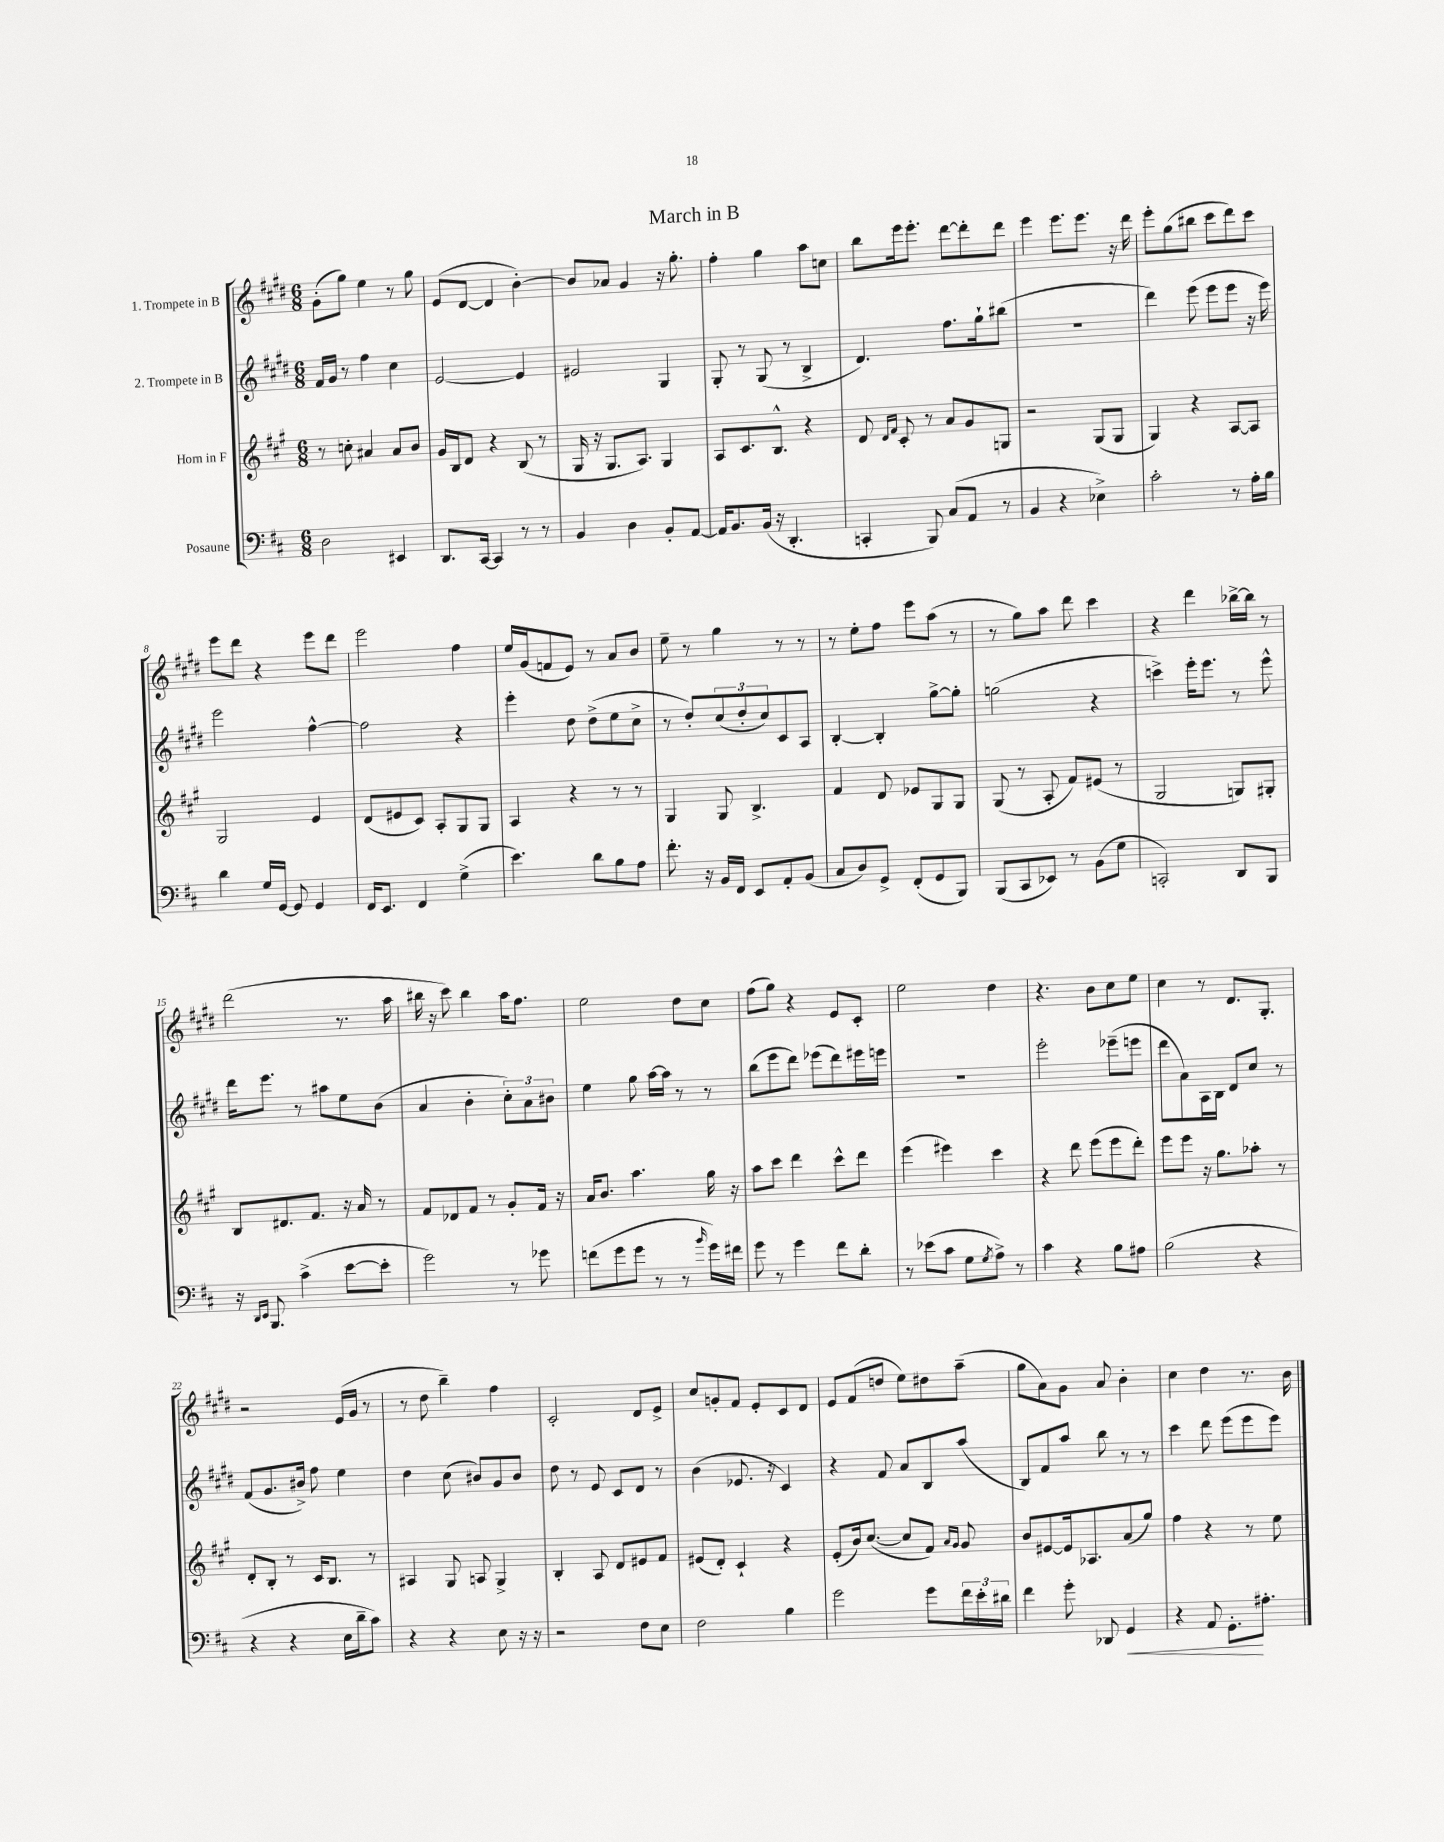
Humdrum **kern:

**kern	**kern	**kern	**kern
*staff4	*staff3	*staff2	*staff1
*clefF4	*clefG2	*clefG2	*clefG2
*k[f#c#]	*k[f#c#g#]	*k[f#c#g#d#]	*k[f#c#g#d#]
*M6/8	*M6/8	*M6/8	*M6/8
2D	8r	16f#	(8g#'
.	.	16g#	.
.	8cc'	8r	8gg#)
.	4a#	4ff#	4ee
4EE#	8a#	4cc#	8r
.	8b	.	8gg#
=	=	=	=
8.DD	16g#	[2e	(8e
.	16B	.	.
.	8d	.	[8d#
[16CC#	.	.	.
4CC#]	4r	.	4d#]
8r	(8B	4e]	[4b')
8r	8r	.	.
=	=	=	=
4BB	16G#	2e#	8b]
.	16r	.	.
.	8.G#	.	8a-
4D	.	.	4g#
.	8.A)	.	.
8BB'	4G#	4G#	16r
.	.	.	8.gg#'
[8AA	.	.	.
=	=	=	=
16AA]	8A	8G#'	4ff#'
8.BB	.	.	.
.	8.c#	8r	.
(16BB	.	(8G#	4gg#
16r	8.B^^	.	.
4.DD'	.	8r	.
.	4r	4B^	8aa
.	.	.	8cc
=	=	=	=
4CC'	8d	4.d#)	8bb
.	16qqd	.	.
.	16qqf#	.	.
.	8c#'	.	16eee
.	.	.	8.eee'
8BBB)	8r	.	.
(8C#	8a	8.ff#	[8ddd#
8AA	8g#	.	8ddd#']
.	.	16gg#`	.
8r	8G	(8bb#	8ddd#
=	=	=	=
4BB	2r	2.r	4eee
4r	.	.	8.eee
.	.	.	8.eee
4E-^)	(8G#	.	.
.	8G#	.	16r
.	.	.	16ddd#
=	=	=	=
2c#'	4G#)	4ddd#)	8eee'
.	.	.	(8gg#
.	4r	(8eee	8bb#
.	.	8eee	8ccc#
8r	[8A	8eee	8ddd#)
16A'	8A]	16r	8ccc#
16B	.	16eee)	.
=	=	=	=
4d	2G#	2eee	8eee
.	.	.	8ddd#
16G	.	.	4r
[16GG	.	.	.
8GG]	.	.	.
4GG	4e	[4ff#^^	8eee
.	.	.	8ddd#
=	=	=	=
16FF#	(8d	2ff#]	2eee
8.EE	.	.	.
.	8e#	.	.
4FF#	8c#)	.	.
.	8A'	.	.
(4G^	8G#	4r	4ff#
.	8G#	.	.
=	=	=	=
4.e)	4A	4eee'	16ee
.	.	.	(16g#
.	.	.	8f
.	4r	8dd#	8e)
8d	.	(8dd#^	8r
8B	8r	8ee	8a
8A	8r	8cc#^	8b
=	=	=	=
8.f#'	4G#	8r	8ee~
.	.	8dd#')	8r
16r	.	.	.
16BB	8G#	(12cc#	4gg#
16FF#	.	.	.
.	.	12dd#'	.
8EE	4.B^	.	.
.	.	12cc#)	.
8AA'	.	8c#	8r
(8BB	.	8A	8r
=	=	=	=
8C#	4f#	[4B'	8r
8D)	.	.	8ee'
8GG^	8d	4B']	8ff#
(8FF#'	8e-	.	8eee
8GG	8G#	[8gg#^	(8aa
8BBB)	8G#	8gg#']	8r
=	=	=	=
(8BBB	(8G#	(2gg	8r
8CC#	8r	.	8gg#)
8EE-)	8A'	.	8aa
8r	8f#)	.	8ddd#
(8BB	(8e#	4r	4ccc#
8G	8r	.	.
=	=	=	=
2CC')	2G#	4ccc^)	4r
.	.	16eee'	4ddd#
.	.	8.eee	.
8DD	8G)	8r	[16bb-^
.	.	.	16bb-]
8BBB	8G#'	8eee^^	8r
=	=	=	=
16r	8B	16ddd#	(2ddd#
16qqDD	.	.	.
16qqEE	.	.	.
8.BBB	.	8.eee	.
.	8.d#	.	.
(4c#^	.	8r	.
.	8.f#	.	.
.	.	8aa#	.
[8e	16r	8ee	8.r
.	16a	.	.
8e']	8r	(8b	.
.	.	.	16aa
=	=	=	=
2g)	8f#	4a	16bb#
.	.	.	16r
.	8d-	.	8ccc#)
.	8f#	4b'	4bb#
.	8r	.	.
8r	8g#'	12cc#')	16aa
.	.	.	8.ff#
.	.	12a	.
8g-	16f#	.	.
.	.	12b#	.
.	16r	.	.
=	=	=	=
(8f	16a	4ee	2ee
.	8.b	.	.
8g	.	.	.
8g	4.aa	8gg#	.
8r	.	[16aa	.
.	.	16aa]	.
8r	.	8r	8dd#
16qqb	.	.	.
16g)	16gg#	8r	8cc#
16f#	16r	.	.
=	=	=	=
8g	8aa	(8bb	(8ff#
8r	8ccc#	8eee	8gg#)
4g	4ddd	8ddd#)	4r
.	.	(8eee-	.
8f#	8ccc#^^	8ddd#)	8e
8d'	8ddd	16eee#	8c#'
.	.	16eee	.
=	=	=	=
8r	(4eee	2.r	2ee
(8e-	.	.	.
8c#	4eee#)	.	.
8G	.	.	.
8qG	.	.	.
8A^)	4ccc#	.	4dd#
8r	.	.	.
=	=	=	=
4c#	4r	2eee'	4.r
4r	8ddd	.	.
.	(8eee	.	8b
8B	8eee	(8eee-~	8cc#
8A#	8ddd')	8eee	8ee
=	=	=	=
(2B	8eee	8ddd#	4cc#
.	8eee	8a)	.
.	16r	16A	8r
.	8.gg#	16B	.
.	.	8d#	8.d#
4r	8aa-'	8cc#	.
.	.	.	8.G#'
.	8r	8r	.
=	=	=	=
4r	8d'	(8f#	2r
.	8B'	8.g#	.
4r	8r	.	.
.	.	16b#^)	.
.	16c#	8ff#	.
.	8.B	.	.
16E	.	4ee	(16e
16d~	.	.	16g#
8c#)	8r	.	8r
=	=	=	=
4r	4A#	4dd#	8r
.	.	.	8dd#
4r	8G#	(8cc#	4bb~)
.	8A	8b#)	.
8E	4G#^	8g#	4ff#
16r	.	8b#	.
16r	.	.	.
=	=	=	=
2r	4B'	8dd#	2c#'
.	.	8r	.
.	8A	8e	.
.	8d	8c#	.
8F#	8e#	8d#	8d#
8E	8f#	8r	8e^
=	=	=	=
2F#	(8e#	(4b	8cc#
.	8d')	.	8g'
.	4c#`	8.e-	8f#
.	.	.	8e'
.	.	16r	.
4B	4r	4c#)	8c#
.	.	.	8d#
=	=	=	=
2g	(8e'	4r	8e
.	16b)	.	(8f#
.	([8.cc#	.	.
.	.	8f#	8dd
.	8cc#]	8a	8ee)
8g	8f#)	8B	8dd#
.	16qqa	.	.
.	16qqg#	.	.
24f#	8g#	(8aa	(8aa~
24e'	.	.	.
24d#	.	.	.
=	=	=	=
4f#	8b	8B)	8gg#
.	[8e#	8f#	8a)
8g'	16e#]	8aa	8g#
.	8.A-	.	.
8DD-	.	8bb	8a
4GG	(8a	8r	4b'
.	8gg#)	8r	.
=	=	=	=
4r	4ff#	4ccc#	4cc#
8AA	4r	8ddd#	4dd#
8.GG'	.	(8eee	.
.	8r	8eee	8.r
8.A#'	.	.	.
.	8ee	8eee)	.
.	.	.	16b
==	==	==	==
*-	*-	*-	*-
